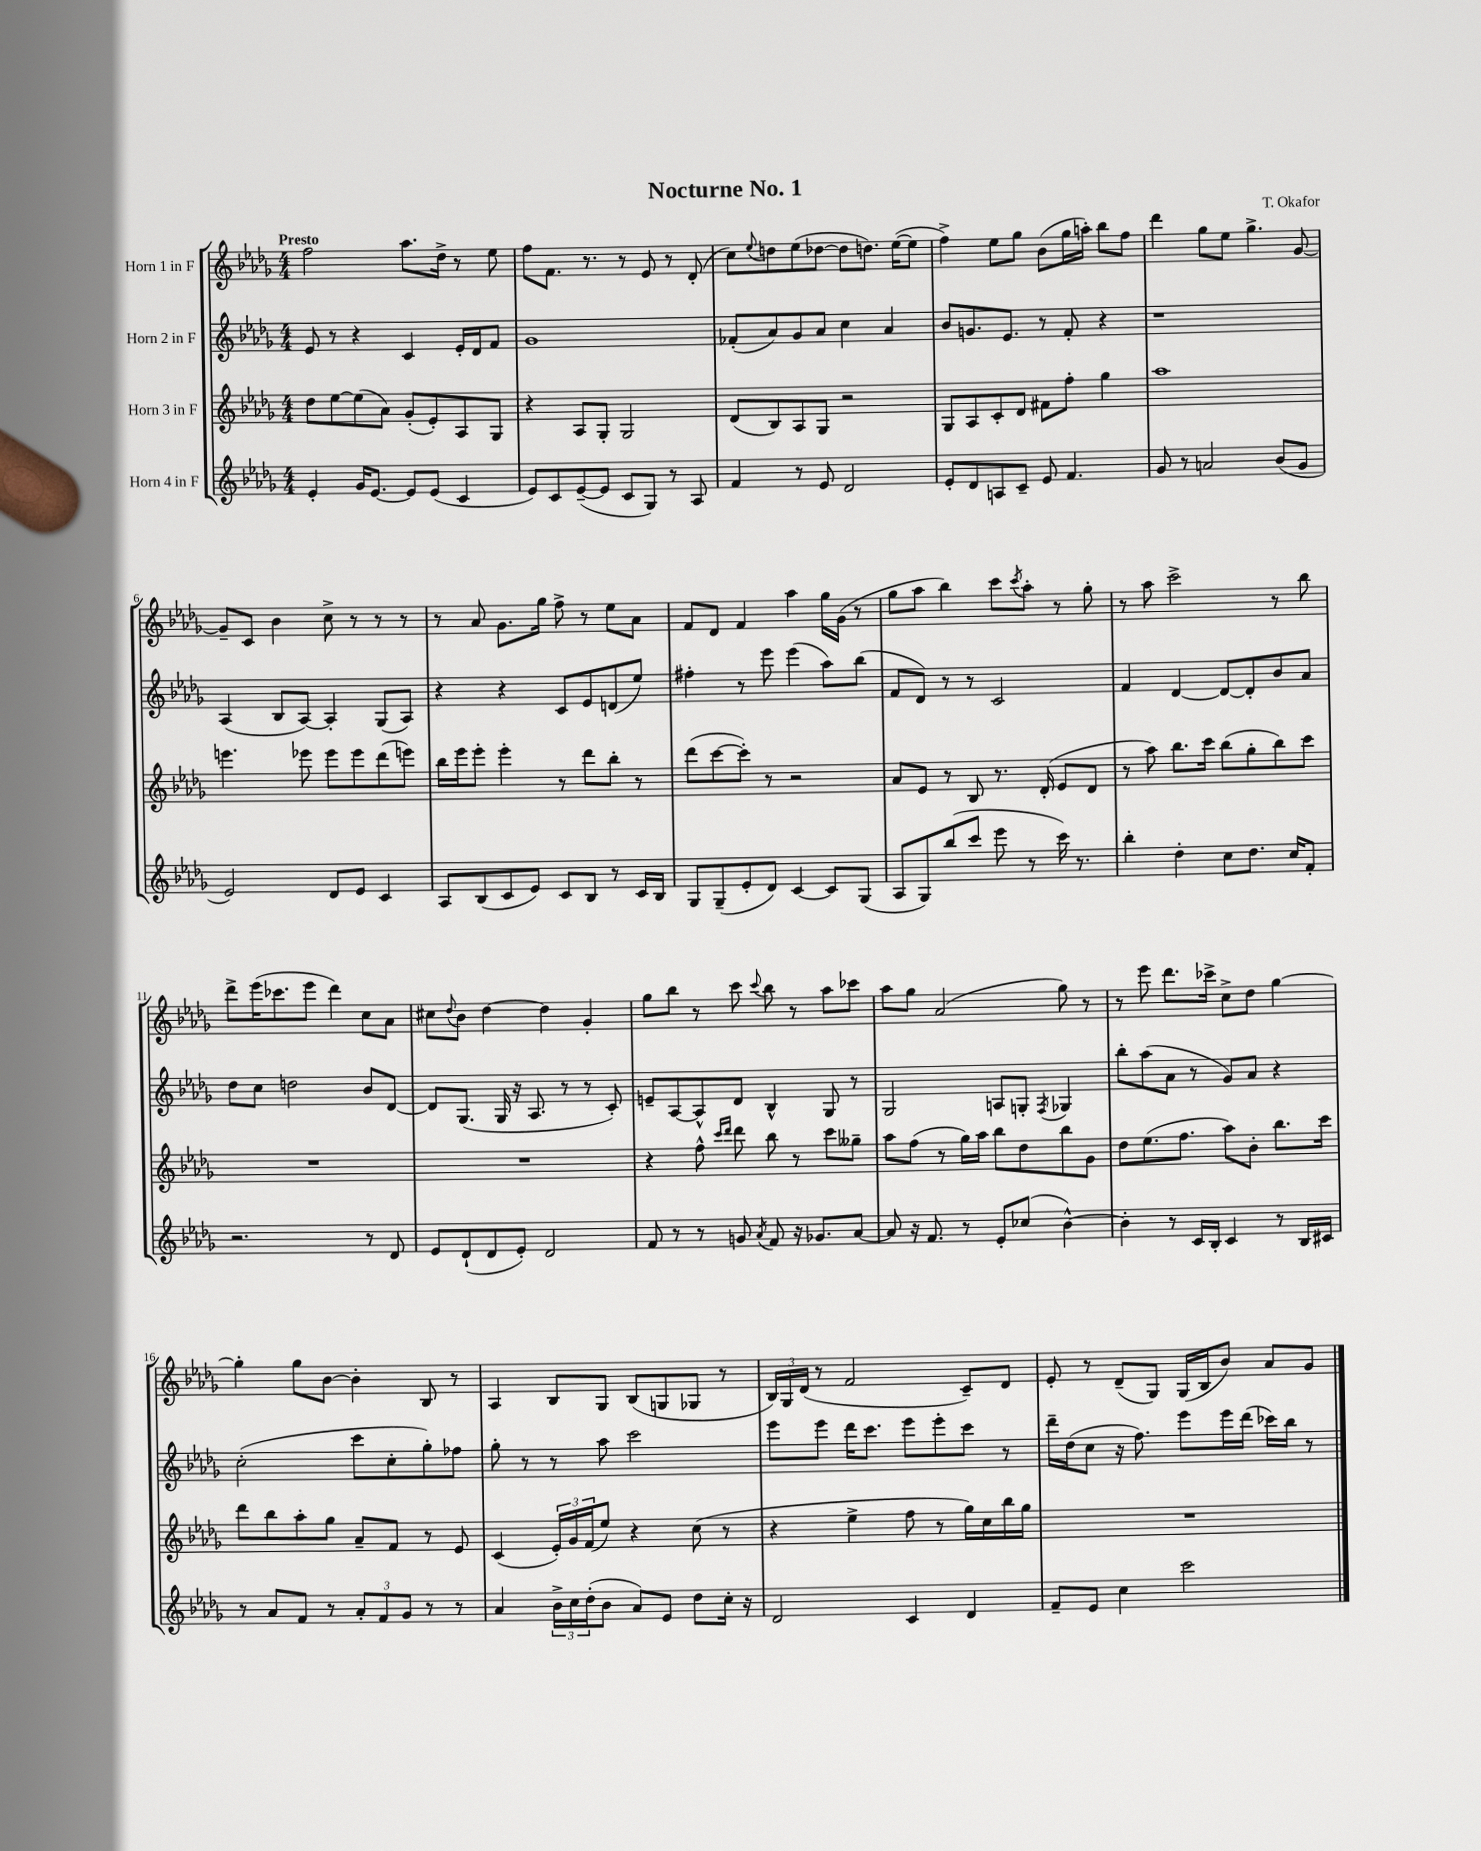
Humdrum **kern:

**kern	**kern	**kern	**kern
*staff4	*staff3	*staff2	*staff1
*clefG2	*clefG2	*clefG2	*clefG2
*k[b-e-a-d-g-]	*k[b-e-a-d-g-]	*k[b-e-a-d-g-]	*k[b-e-a-d-g-]
*M4/4	*M4/4	*M4/4	*M4/4
4e-'/	8dd-\L	8e-/	2ff\
.	[8ee-\	8r	.
16g-/LK	(8ee-\]	4r	.
[8.e-/J	.	.	.
.	8a-\J)	.	.
8e-/]L	(8g-'/L	4c/	8.aa-\L
(8e-/J	8e-'/)	.	.
.	.	.	16dd-^\Jk
4c/	8A-/	16e-'/LL	8r
.	.	16d-/J	.
.	8G-/J	8f/J	8ee-\
=	=	=	=
8e-/L)	4r	1g-	8ff\L
8c/	.	.	8.f\J
([8e-~/	8A-/L	.	.
.	.	.	8.r
8e-/]J	8G-'/J	.	.
8c/L	2G-/	.	8r
8G-/J)	.	.	8e-/
8r	.	.	8r
8A-/	.	.	(8d-'/
=	=	=	=
4f/	(8d-/L	(8f-'/L	8cc\L)
.	.	.	8qqee-/
.	8B-/)	8a-/)	8dd\
8r	8A-/	8g-/	(8ee-\
8e-/	8G-/J	8a-/J	[8dd-\J
2d-/	2r	4cc\	8dd-\]L
.	.	.	8.dd\J)
.	.	4a-/	.
.	.	.	([16ee-\LK
.	.	.	8ee-\]J
=	=	=	=
8e-'/L	8G-/L	8b-/L	4ff^\)
8d-/	8A-/	8.g/	.
8A/	8c'/	.	8ee-\L
.	.	8.e-/J	.
8c~/J	8d-/J	.	8gg-\J
8e-/	8f#\L	8r	(8b-\L
4.f/	8ff'\J	8f'/	16gg-\L
.	.	.	16aa'\JJ)
.	4gg-\	4r	8bb-\L
.	.	.	8ff\J
=	=	=	=
8g-/	1aa-	1r	4ddd-\
8r	.	.	.
2a/	.	.	8gg-\L
.	.	.	8ee-\J
.	.	.	4.gg-^\
(8b-/L	.	.	.
8g-/J	.	.	[8g-/
=	=	=	=
2e-/)	4.eee\	(4A-/	8g-~/]L
.	.	.	8c/J
.	.	8B-/L	4b-\
.	8eee-\	[8A-/J)	.
8d-/L	8eee-\L	4A-'/]	8cc^\
8e-/J	8eee-\	.	8r
4c/	(8ddd-\	(8G-/L	8r
.	8eee\J)	8A-/J)	8r
=	=	=	=
8A-/L	16bb-\LL	4r	8r
.	16eee-\J	.	.
(8B-/	8eee-'\J	.	8a-/
8c/	4eee-'\	4r	8.g-\L
8e-/J)	.	.	.
.	.	.	16gg-\Jk
8c/L	8r	8c/L	8ff^\
8B-/J	8ddd-\L	8e-/	8r
8r	8bb-'\J	(8d/	8ee-\L
16c/LL	8r	8ee-/J)	8a-\J
16B-/JJ	.	.	.
=	=	=	=
8G-/L	(8ddd-\L	4ff#'\	8f/L
(8G-~/	[8ccc\	.	8d-/J
8e-'/	8ccc'\]J)	8r	4f/
8d-/J)	8r	8eee-\	.
[4c/	2r	(4eee-\	4aa-\
8c/]L	.	8aa-\L)	16gg-\LL
.	.	.	(16g-\JJ
(8G-/J	.	(8bb-\J	8r
=	=	=	=
8A-/L	8a-/L	8f/L	8gg-\L
8G-/)	8e-/J	8d-/J)	8aa-\J
(8bb-/	8r	8r	4bb-\)
8ccc/J	8B-/	8r	.
8eee-\	8.r	2c/	8ccc\L
.	.	.	8qccc/
8r	.	.	8aa-'\J
.	(16d-'/	.	.
16ccc\)	8e-/L	.	8r
8.r	.	.	.
.	8d-/J	.	8gg-'\
=	=	=	=
4bb-'\	8r	4f/	8r
.	8aa-\)	.	8aa-\
4dd-'\	8.bb-\L	[4d-/	2ccc^\
.	16ccc\Jk	.	.
8cc\L	(8bb-\L	8d-/_L	.
8.dd-\J	8gg-'\	8d-'/]	.
.	8bb-\)	8b-/	8r
16cc/LK	.	.	.
8f'/J	8ccc\J	8a-/J	8bb-\
=	=	=	=
2.r	1r	8dd-\L	8ddd-^\L
.	.	8cc\J	(16eee-\K
.	.	.	8.ccc-\
.	.	2dd\	.
.	.	.	8eee-\J
.	.	.	4ddd-\)
8r	.	8b-/L	8cc\L
8d-/	.	[8d-/J	8a-\J
=	=	=	=
8e-/L	1r	8d-/]L	8cc#\L
.	.	.	8qqdd-/
(8d-`/	.	(8.G-/J	8b-\J
8d-/	.	.	[4dd-\
.	.	16G-/	.
8e-'/J)	.	16r	.
.	.	8.A-/	.
2d-/	.	.	4dd-\]
.	.	8r	.
.	.	8r	4g-'/
.	.	8c'/)	.
=	=	=	=
8f/	4r	8e~/L	8gg-\L
8r	.	[8A-/	8bb-\J
8r	8ff^^\	8A-^^/]	8r
.	16qqccc/LL	.	.
.	16qqddd-/JJ	.	.
8g/	8ddd-\	8d-/J	8ccc\
8qa-/	.	.	8qqccc/
8f/	8bb-\	4B-^^/	8bb-\
16r	8r	.	8r
8.g-/L	.	.	.
.	8ccc\L	8G-/	8aa-\L
[8a-/J	8gg--~\J	8r	8ccc-\J
=	=	=	=
8a-/]	8aa-\L	2G-/	8aa-\L
16r	(8ff\J	.	8gg-\J
8.f/	.	.	.
.	8r	.	(2a-/
8r	16gg-\LL)	.	.
.	16aa-\JJ	.	.
8e-'/L	8bb-\L	8A/L	.
(8cc-/J	8dd-\	8G'/J	.
.	.	8qF/	.
[4b-^^\)	8bb-\	4G-/	8gg-\)
.	8g-\J	.	8r
=	=	=	=
4b-'\]	8dd-\L	8bb-'\L	8r
.	(8.ee-\	(8aa-\	8eee-\
8r	.	8a-\J	8.ddd-\L
.	8.ff\J	.	.
16c/LL	.	8r	.
16B-'/JJ	.	.	16ccc-^\Jk
4c/	8aa-\L)	8g-/L)	8cc^\L
.	8b-'\J	8a-/J	8dd-\J
8r	8.bb-\L	4r	[4gg-\
16B-/LL	.	.	.
16c#/JJ	16ccc\Jk	.	.
=	=	=	=
8r	8ddd-\L	(2cc'\	4gg-'\]
8a-/L	8bb-\	.	.
8f/J	8aa-'\	.	8gg-\L
8r	8gg-\J	.	[8b-\J
12a-'/L	8a-~/L	8ccc\L	4b-'\]
12f/	.	.	.
.	8f/J	8cc'\	.
12g-/J	.	.	.
8r	8r	8gg-'\)	8B-/
8r	8e-/	8ff-\J	8r
=	=	=	=
4a-/	(4c/	8gg-'\	4A-/
.	.	8r	.
24b-^\LL	24e-'/LL)	8r	8B-/L
24cc\	24g-/	.	.
(24dd-'\J	(24f/J	.	.
8b-\J	8ee-/J)	8aa-\	8G-/J
8a-/L)	4r	2ccc\	(8B-/L
8e-/J	.	.	8G/
8dd-\L	(8cc\	.	8G-/J
16cc'\Jk	8r	.	8r
16r	.	.	.
=	=	=	=
2d-/	4r	8eee-\L	24B-/LL)
.	.	.	24G-/
.	.	.	(24d-/JJ
.	.	8eee-\J	8r
.	4ee-^\	16ddd-\LK	2f/
.	.	8.ccc\J	.
4c/	8ff\	8eee-\L	.
.	8r	8eee-'\	.
4d-/	16gg-\LL)	8ccc\J	8c~/L)
.	16cc\	.	.
.	16bb-\	8r	8d-/J
.	16gg-\JJ	.	.
=	=	=	=
8f~/L	1r	16ddd-~\LL	8e-'/
.	.	(16dd-\J	.
8e-/J	.	8cc\J	8r
4cc\	.	16r	(8d-~/L
.	.	8.ff\)	.
.	.	.	8G-/J)
2ccc\	.	8eee-\L	(16G-/LL
.	.	.	16B-/J
.	.	16eee-\L	8b-/J)
.	.	(16ddd-\JJ	.
.	.	16ccc-\LL)	8a-/L
.	.	16bb-\JJ	.
.	.	8r	8g-/J
==	==	==	==
*-	*-	*-	*-
